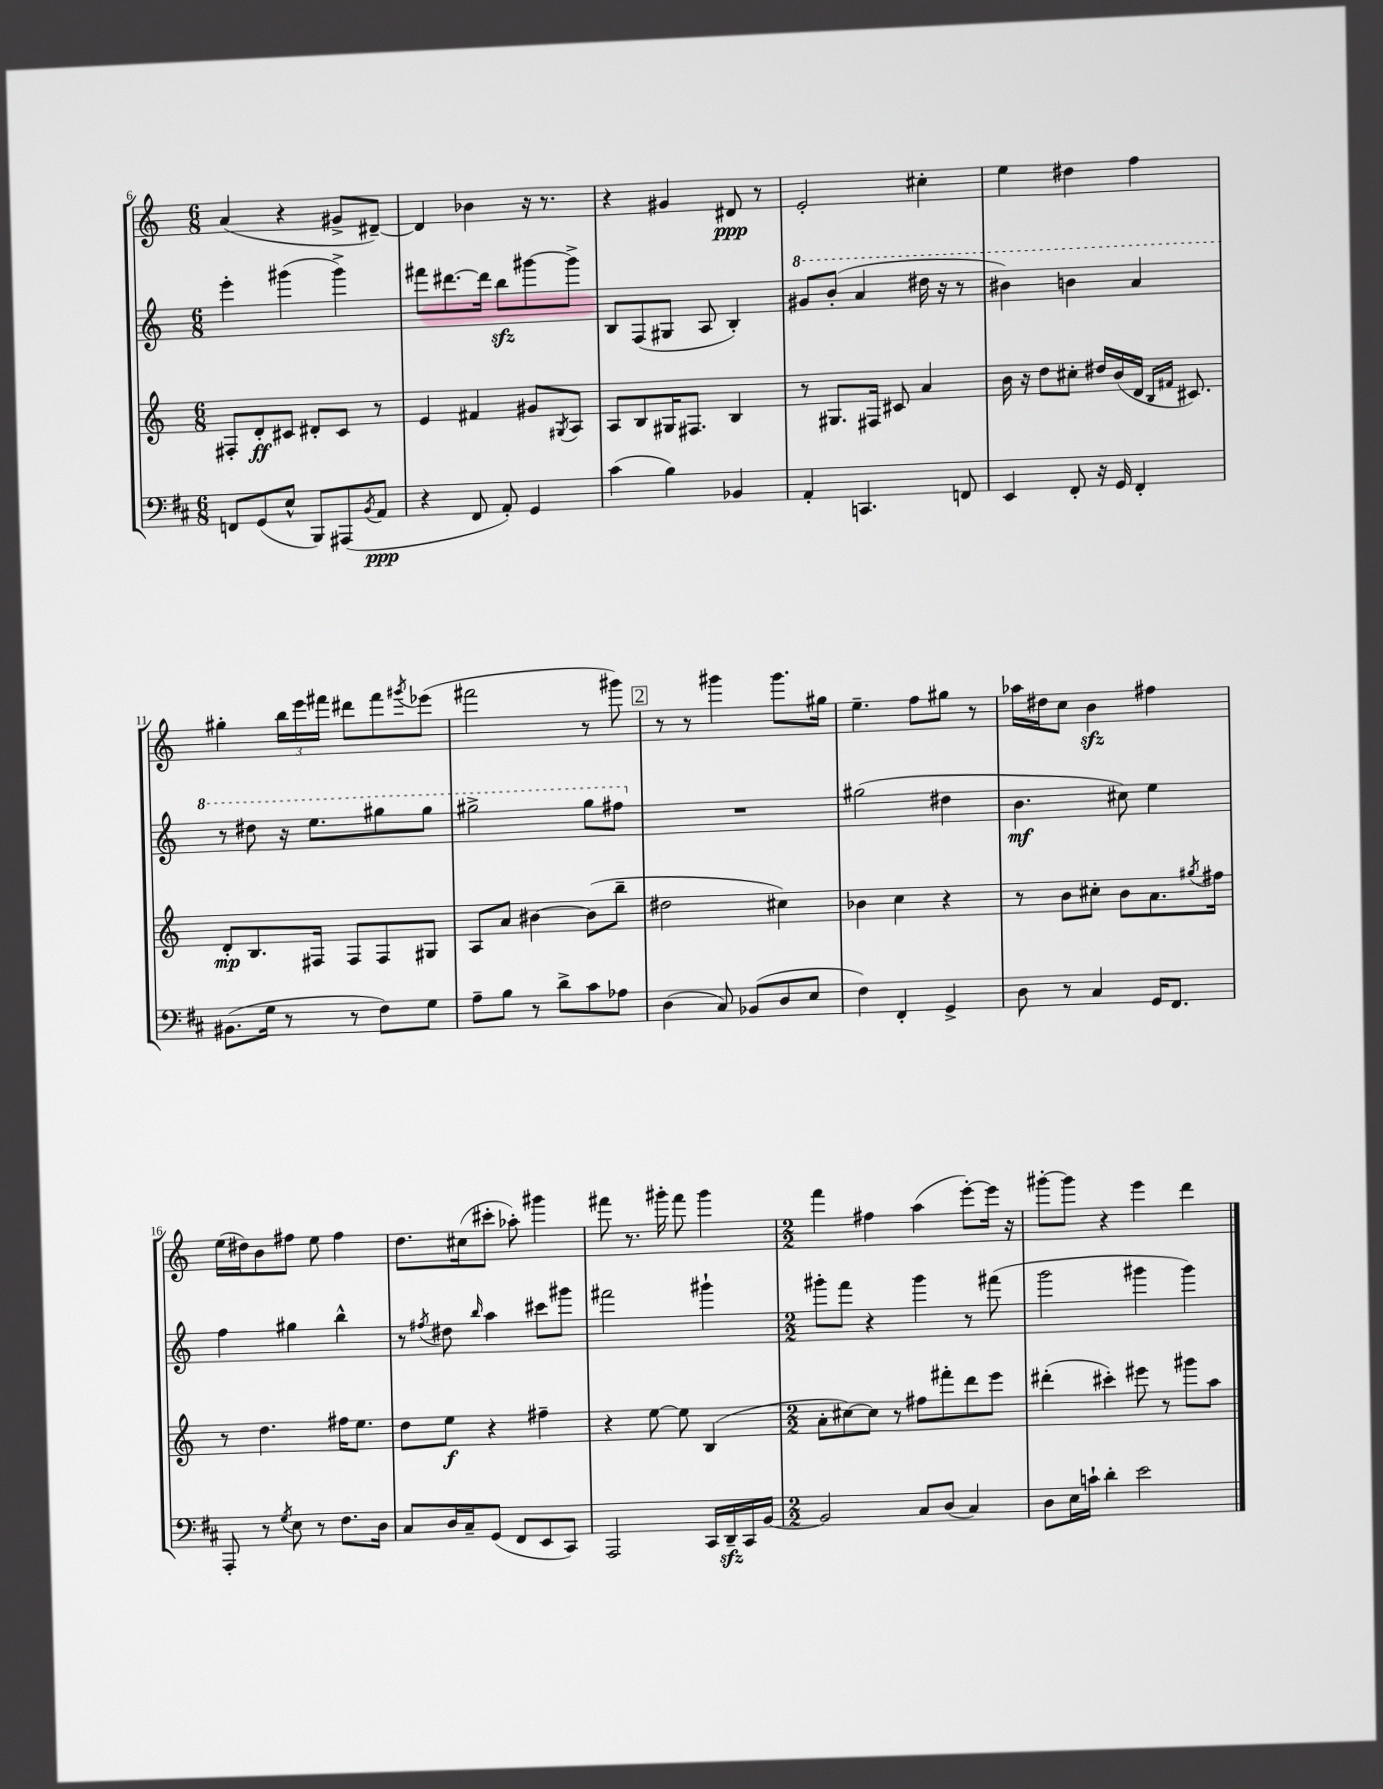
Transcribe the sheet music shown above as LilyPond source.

<<
\new StaffGroup <<
\new Staff = "s0" {
    \clef treble \key c \major \numericTimeSignature \time 6/8
    a'4( r4 gis'8-> dis'8~--) |
    dis'4 bes'4 r16 r8. |
    r4 gis'4 dis'8\ppp r8 |
    e'2-. cis''4-. |
    e''4 dis''4 f''4 |
    gis''4-. \tuplet 3/2 { b''16 e'''16 fis'''16 } dis'''8 fis'''8 \acciaccatura { gis'''8 } ees'''8( |
    fis'''2 r8 gis'''8) |
    \mark \markup { \box "2" } r8 r8 gis'''4 gis'''8. gis''16 |
    e''4.-- f''8 gis''8 r8 |
    aes''16 dis''16 c''8 b'4\sfz fis''4 |
    e''16( dis''16) b'8 fis''8 e''8 fis''4 |
    d''8. cis''16( cis'''8-. aes''8-.) gis'''4 |
    fis'''8 r8. gis'''16-. fis'''8 gis'''4 |
    \numericTimeSignature \time 2/2 f'''4 fis''4 a''4( e'''8~-.) e'''16 r16 |
    gis'''8~-. gis'''8 r4 e'''4 d'''4 \bar "|." |
}
\new Staff = "s1" {
    \clef treble \key c \major \numericTimeSignature \time 6/8
    e'''4-. gis'''4( gis'''4->) |
    fis'''8 dis'''8.~ dis'''16 b''8\sfz gis'''8~ gis'''8-> |
    b8 f8( gis8 a8 b4-.) |
    \ottava #1 gis''8 b''8-.( a''4 dis'''16 r16 r8 |
    bis''4) b''4 a''4 |
    r8 dis'''8 r16 e'''8. gis'''8 gis'''8 |
    gis'''2-> gis'''8 fis'''8 \ottava #0 |
    \mark \markup { \box "2" } R2. |
    gis''2( dis''4 |
    b'4.\mf cis''8) e''4 |
    f''4 gis''4 b''4-^ |
    r8 \acciaccatura { fis''8 } dis''8 \grace { b''16 } a''4 cis'''8 gis'''8 |
    fis'''2 gis'''4-! |
    \numericTimeSignature \time 2/2 gis'''8-. f'''8 r4 gis'''4 r8 fis'''8( |
    g'''2 gis'''4 gis'''4) \bar "|." |
}
\new Staff = "s2" {
    \clef treble \key c \major \numericTimeSignature \time 6/8
    fis8-. d'8-.\ff cis'8 dis'8-. cis'8 r8 |
    e'4 fis'4 gis'8 \acciaccatura { gis8 } a8 |
    a8 b8 gis16 fis8. b4 |
    r8 gis8. fis16 cis'8 a'4 |
    b'16 r16 d''8 cis''8-. dis''16 b'16( d'16 \grace { b16 fis'16 } cis'8.) |
    d'8-.\mp b8. fis16 fis8 fis8 gis8 |
    a8 a'8 bis'4~ bis'8( b''8-- |
    \mark \markup { \box "2" } dis''2 cis''4) |
    bes'4 c''4 r4 |
    r8 b'8 cis''8-. b'8 a'8. \acciaccatura { gis''8 } fis''16 |
    r8 d''4. fis''16 e''8. |
    d''8 e''8\f r4 fis''4-- |
    r4 e''8~ e''8 b4( |
    \numericTimeSignature \time 2/2 a'8-. cis''8~) cis''8 r8 fis''8 fis'''8-. d'''8 e'''8 |
    dis'''4-.( cis'''4-.) eis'''8 r8 gis'''8 a''8 \bar "|." |
}
\new Staff = "s3" {
    \clef bass \key d \major \numericTimeSignature \time 6/8
    f,8 g,8( e8-^ b,,8) ais,,8( \acciaccatura { b,8 } a,8\ppp |
    r4 fis,8 a,8-.) g,4 |
    cis'4( b4) bes,4 |
    a,4-. c,4. f,8 |
    e,4 fis,8-. r16 g,16 fis,4-. |
    bis,8.( g16 r8 r8 fis8) g8 |
    a8-- b8 r8 d'8-> cis'8 aes8 |
    \mark \markup { \box "2" } d4( cis8) bes,8( d8 e8 |
    fis4) fis,4-. g,4-> |
    d8 r8 cis4 g,16 fis,8. |
    a,,8-. r8 \acciaccatura { g8 } e8 r8 fis8. d16 |
    cis8 d16 cis16-- g,8( fis,8 e,8 cis,8) |
    a,,2 cis,16 d,16--\sfz cis,16 b,16~ |
    \numericTimeSignature \time 2/2 b,2 cis8 d8( cis4) |
    d8 e16 c'16-! d'4-. e'2 \bar "|." |
}
>>
>>
\layout { \context { \Score currentBarNumber = #6 } }
